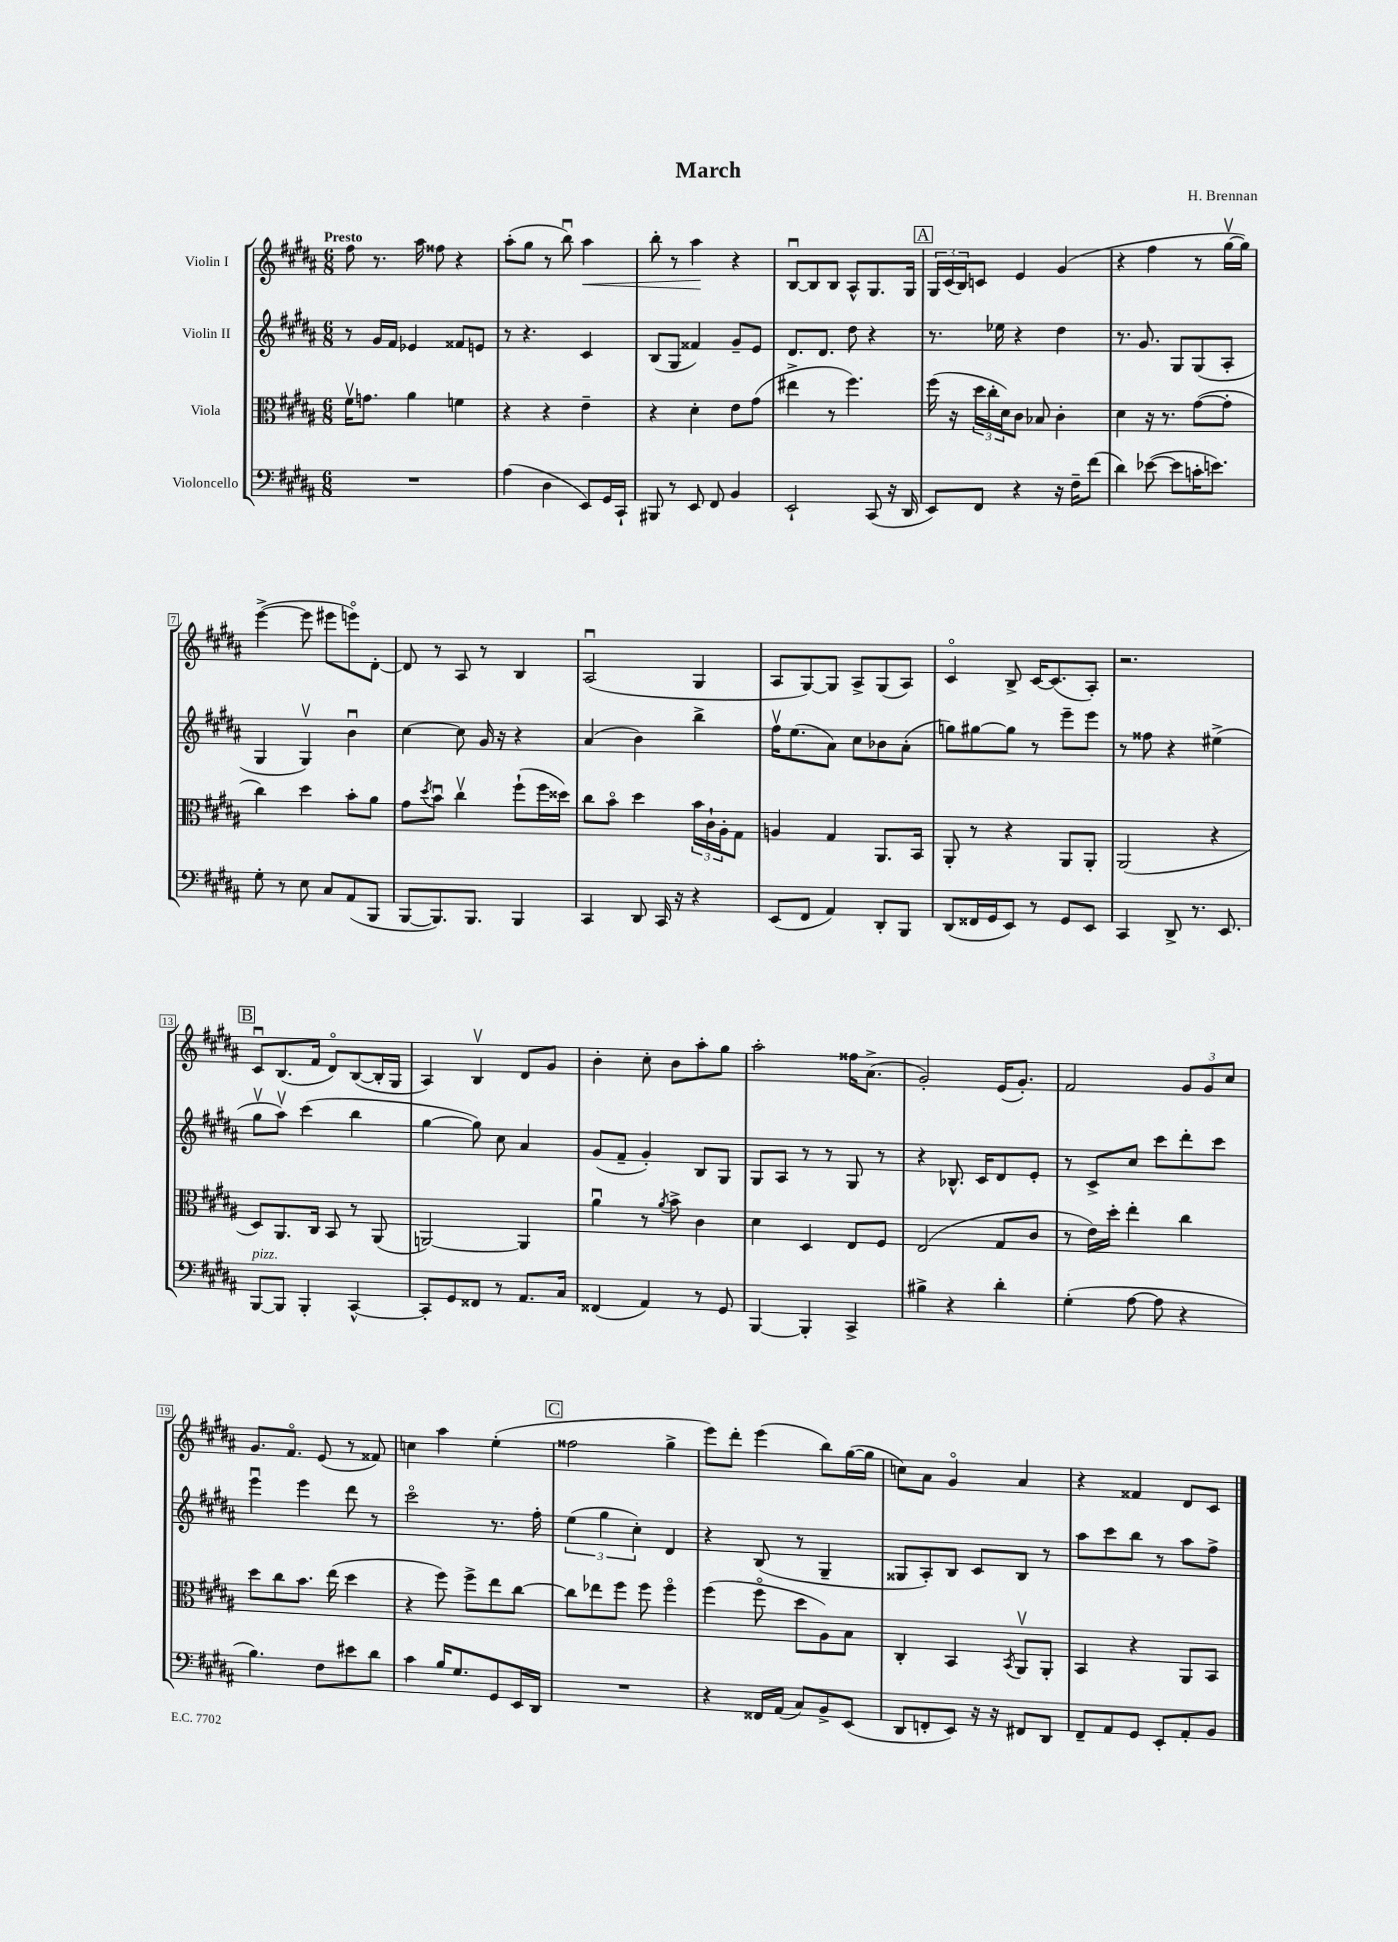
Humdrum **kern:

**kern	**kern	**kern	**kern	**dynam
*part4	*part3	*part2	*part1	*part1
*staff4	*staff3	*staff2	*staff1	*staff1
*I"Violoncello	*I"Viola	*I"Violin II	*I"Violin I	*
*clefF4	*clefC3	*clefG2	*clefG2	*
*k[f#c#g#d#a#]	*k[f#c#g#d#a#]	*k[f#c#g#d#a#]	*k[f#c#g#d#a#]	*
*M6/8	*M6/8	*M6/8	*M6/8	*
=1	=1	=1	=1	=1
!	!	!	!LO:TX:a:B:t=Presto	!
2.r	16f#v\KL	8r	8ff#\	.
.	8.gn\J	.	.	.
.	.	16g#/LL	8.r	.
.	.	16f#/JJ	.	.
.	4a#\	4e-X/	.	.
.	.	.	16aa#\	.
.	.	.	8ff##X\	.
.	4fn\	8f##X/L	4r	.
.	.	8en/J	.	.
=2	=2	=2	=2	=2
(4A#\	4r	8r	(8aa#'\L	.
.	.	4.r	8gg#\J	.
4D#\	4r	.	8r	.
.	.	.	8bbu\)	.
!	!	!	!	!LO:HP:b
8EE/L)	4e~\	4c#/	4aa#\	<
16GG#/L	.	.	.	.
16CC#`/JJ	.	.	.	.
=3	=3	=3	=3	=3
8BBB#X/	4r	(8B/L	8bb'\	.
8r	.	8G#/J	8r	.
8EE/	4d#'\	4f##X/)	4aa#\	.
8FF#/	.	.	.	.
4BB/	8e\L	8g#~/L	4r	[
.	(8g#\J	8e/J	.	.
=4	=4	=4	=4	=4
2EE`/	4ee#X^\	8.d#/L	[8Bu/L	.
.	.	.	8B/]	.
.	.	8.d#/J	.	.
.	8r	.	8B/J	.
.	4.ff#\)	8dd#\	8A#^^/L	.
(8CC#/	.	4r	8.G#/	.
16r	.	.	.	.
16DD#/	.	.	16G#/Jk	.
!!LO:REH:place=s1:t=A
=5	=5	=5	=5	=5
8EE/L)	(16ff#\	8.r	24G#/LL	.
.	.	.	(24c#/	.
.	16r	.	.	.
.	.	.	24B/J)	.
8FF#/J	24dd#\LL	.	8cn/J	.
.	24cc#'\	.	.	.
.	.	16ee-X\	.	.
.	24d#\J)	.	.	.
4r	8c#\J	4r	4e/	.
.	8B-X/	.	.	.
16r	4c#'\	4dd#\	(4g#/	.
16F#~\KL	.	.	.	.
(8f#\J	.	.	.	.
=6	=6	=6	=6	=6
4d#\)	4d#\	8.r	4r	.
.	.	8.g#/	.	.
([8e-X\	16r	.	4ff#\	.
.	8.r	.	.	.
8e-\L]	.	8G#/L	.	.
16cn'\K	([8g#\L	(8G#/	8r	.
8.en\J)	.	.	.	.
.	8g#'\J]	8A#'/J	[16gg#v\LL	.
.	.	.	16gg#\JJ])	.
!!LO:LB:g=z
=7	=7	=7	=7	=7
8G#'\	4cc#\)	4G#/	([4eee^\	.
8r	.	.	.	.
8E\	4dd#\	4G#v/)	8eee\]	.
8C#/L	.	.	8eee#X\L	.
(8AA#/	8b'\L	4bu\	8eeen\)	.
8BBB/J	8a#\J	.	[8d#'\J	.
=8	=8	=8	=8	=8
[8BBB/L	8g#\L	[4cc#\	8d#/]	.
.	8qdd#/	.	.	.
8.BBB/])	8bu\J	.	8r	.
.	4cc#v\	8cc#\]	8A#/	.
8.BBB/J	.	.	.	.
.	.	16g#/	8r	.
.	.	16r	.	.
4BBB/	(8ff#`\L	4r	4B/	.
.	16ff#\L	.	.	.
.	16dd##X\JJ)	.	.	.
=9	=9	=9	=9	=9
4CC#/	8cc#\L	(4a#/	(2A#u/	.
.	8b\J	.	.	.
8DD#/	4dd#\	4b\)	.	.
16CC#/	.	.	.	.
16r	.	.	.	.
4r	24b\LL	4bb^\	4G#/	.
.	24c#`\	.	.	.
.	24A#'\J	.	.	.
.	8G#\J	.	.	.
=10	=10	=10	=10	=10
(8EE/L	4An/	16ff#v\KL	8A#/L	.
.	.	(8.ee\	.	.
8FF#/J	.	.	[8G#/)	.
4AA#/)	4G#/	8a#\J)	8G#/J]	.
.	.	8cc#\L	8A#^/L	.
8DD#'/L	8.AA#/L	8b-X\	(8G#/	.
8BBB/J	.	(8a#'\J	8A#/J)	.
.	16BB/Jk	.	.	.
=11	=11	=11	=11	=11
(8DD#/L	8AA#'/	8ggn\L)	4c#/	.
16FF##X/L	8r	[8gg#X\	.	.
16GG#/J	.	.	.	.
8EE/J)	4r	8gg#\J]	8B^/	.
8r	.	8r	[16c#/KL	.
.	.	.	(8.c#/]	.
8GG#/L	8AA#/L	8eee~\L	.	.
8EE/J	8AA#'/J	8eee\J	8A#'/J)	.
=12	=12	=12	=12	=12
4CC#/	(2AA#/	8r	2.r	.
.	.	8ff##X\	.	.
8DD#^/	.	4r	.	.
8.r	.	.	.	.
.	4r	(4ee#X^\	.	.
8.EE/	.	.	.	.
!!LO:LB:g=z
!!LO:REH:place=s1:t=B
=13	=13	=13	=13	=13
!LO:TX:a:i:t=pizz.	!	!	!	!
[8BBB/L	8D#/L)	8gg#v\L	8c#u/L	.
8BBB/J]	8.AA#/	8aa#v\J)	(8.B/	.
4BBB'/	.	(4ccc#\	.	.
.	16C#/Jk	.	16f#/Jk	.
.	8BB/	.	8d#/L)	.
[4CC#^^/	8r	4bb\	([8B/	.
.	(8AA#/	.	16B'/L]	.
.	.	.	16G#/JJ	.
=14	=14	=14	=14	=14
8CC#'/L]	[2AAn/)	[4gg#\	4A#/)	.
8GG#/	.	.	.	.
8FF##X/J	.	8gg#\])	4Bv/	.
8r	.	8cc#\	.	.
8.AA#/L	4AA/]	4a#/	8d#/L	.
.	.	.	8g#/J	.
16C#/Jk	.	.	.	.
=15	=15	=15	=15	=15
(4FF##X/	4a#u\	(8g#/L	4b'\	.
.	.	8f#~/J	.	.
4AA#/)	8r	4g#'/)	8cc#'\	.
.	8qa#/	.	.	.
.	8b^\	.	8b\L	.
8r	4c#\	8B/L	8aa#'\	.
8GG#/	.	8G#/J	8gg#\J	.
=16	=16	=16	=16	=16
[4BBB/	4d#\	8G#/L	2aa#'\	.
.	.	8A#/J	.	.
4BBB'/]	4D#/	8r	.	.
.	.	8r	.	.
4CC#^/	8E/L	8G#/	16ff##X\KL	.
.	.	.	(8.a#^\J	.
.	8F#/J	8r	.	.
=17	=17	=17	=17	=17
4B#X^\	(2E/	4r	2g#'/)	.
4r	.	8.B-X^^/	.	.
.	.	16c#/KL	.	.
4d#'\	8G#/L	8d#/	(16e/KL	.
.	.	.	8.g#'/J)	.
.	8c#/J	8e'/J	.	.
=18	=18	=18	=18	=18
(4G#'\	8r	8r	2f#/	.
.	16e\LL)	8c#^/L	.	.
.	16dd#'\JJ	.	.	.
[8A#\	4ee'\	8cc#/J	.	.
8A#\]	.	8ccc#\L	.	.
4r	4cc#\	8ddd#'\	12g#/L	.
.	.	.	12g#/	.
.	.	8ccc#\J	.	.
.	.	.	12cc#/J	.
!!LO:LB:g=z
=19	=19	=19	=19	=19
4.B\)	8dd#\L	4eeeu\	8.g#/L	.
.	8cc#\	.	.	.
.	.	.	8.f#/J	.
.	8.b\J	4eee\	.	.
8F#\L	.	.	(8e/	.
.	(16ee\	.	.	.
8e#X\	4dd#\	8ddd#\	8r	.
8d#\J	.	8r	8f##X/)	.
=20	=20	=20	=20	=20
4c#\	4r	2ccc#\	4ccn\	.
16B/KL	8ff#\)	.	4aa#\	.
8.G#/	.	.	.	.
.	8ff#^\L	.	.	.
8GG#/	8ee\	8.r	(4ee'\	.
16EE/L	[8cc#\J	.	.	.
16DD#/JJ	.	16ff#'\	.	.
!!LO:REH:place=s1:t=C
=21	=21	=21	=21	=21
2.r	8cc#\L]	(6ee\	2ff##X\	.
.	8ee-X\	.	.	.
.	.	6gg#\	.	.
.	8ff#\J	.	.	.
.	.	6cc#'\)	.	.
.	8ff#\	.	.	.
.	4ff#\	4d#/	4gg#^\	.
=22	=22	=22	=22	=22
4r	(4ff#\	4r	8eee\L)	.
.	.	.	8ddd#'\J	.
16FF##X/LL	8ff#\	(8B/	(4eee\	.
(16AA#/JJ	.	.	.	.
8C#/L)	8dd#\L	8r	.	.
8BB^/	8A#\)	4G#~/	8bb\L)	.
(8EE/J	8B\J	.	([16gg#\L	.
.	.	.	16gg#\JJ]	.
=23	=23	=23	=23	=23
8DD#/L	4C#'/	8G##X/L	8ccn\L)	.
8FFn'/	.	8A#'/)	8a#\J	.
8EE/J)	4BB/	8B/J	4g#/	.
16r	.	8c#/L	.	.
16r	.	.	.	.
.	8qBB/	.	.	.
8FF#X/L	8AA#v/L	8B/J	4a#/	.
8DD#/J	8AA#'/J	8r	.	.
=24	=24	=24	=24	=24
8FF#~/L	4BB/	8aa#\L	4r	.
8AA#/	.	8ccc#\	.	.
8GG#/J	4r	8bb\J	4f##X/	.
8EE'/L	.	8r	.	.
8AA#'/	8AA#/L	8aa#\L	8d#/L	.
8BB/J	8BB/J	8ff#^\J	8c#/J	.
==	==	==	==	==
*-	*-	*-	*-	*-
